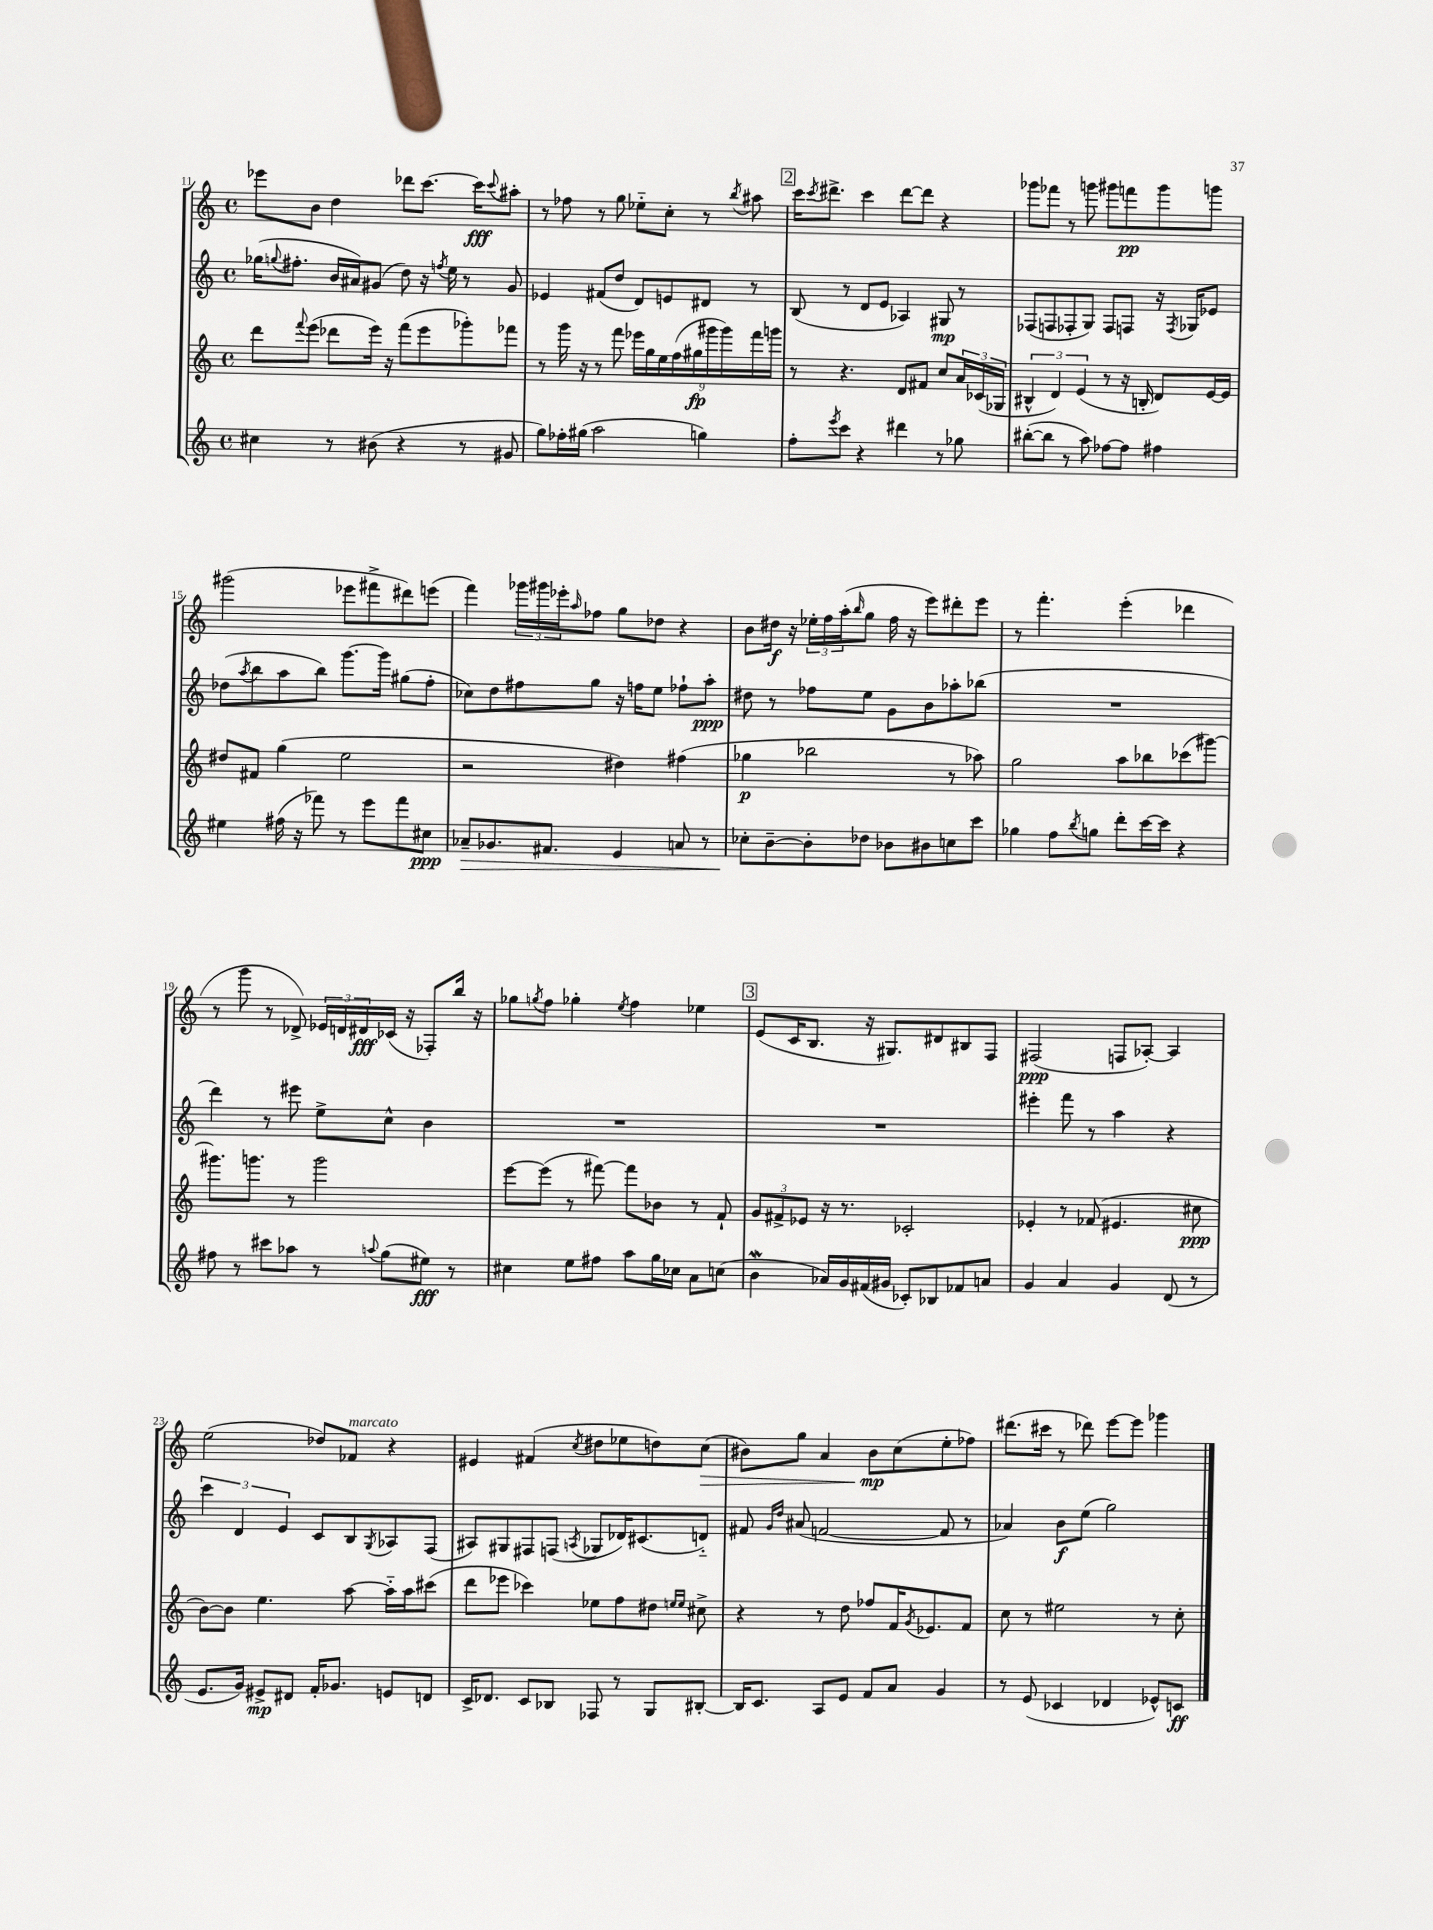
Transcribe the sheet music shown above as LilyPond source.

<<
\new StaffGroup <<
\new Staff = "s0" {
    \clef treble \key c \major \defaultTimeSignature \time 4/4
    ees'''8 b'8 d''4 des'''8 c'''8.~ c'''16\fff \appoggiatura { c'''8 } ais''8-. |
    r8 fes''8 r8 g''8 ees''8-_ c''8-. r8 \acciaccatura { b''8 } ais''8 |
    \mark \markup { \box "2" } c'''16 \acciaccatura { c'''8 } dis'''8.-> c'''4 dis'''8~ dis'''8 r4 |
    ges'''8 fes'''8 r8 g'''8 gis'''8 f'''8\pp gis'''8 g'''8 |
    gis'''2( ees'''8 fis'''8-> dis'''8) e'''8( |
    f'''4) \tuplet 3/2 { ges'''16 gis'''16 ees'''16-. } \grace { a''16 } fes''8 g''8 des''8 r4 |
    b'8 dis''16\f r16 \tuplet 3/2 { ees''16-. f''16 a''16-.( } \grace { b''16 } g''8 f''16 r16 e'''8) dis'''8-. e'''8 |
    r8 f'''4.-. e'''4-.( des'''4 |
    r8 g'''8 r8 des'8->) \tuplet 3/2 { ees'16 d'16 dis'16\fff } ces'16( r16 fes8-.) b''16 r16 |
    ges''8 \acciaccatura { g''8 } f''8 ges''4-. \acciaccatura { e''8 } f''4 ees''4 |
    \mark \markup { \box "3" } e'8( c'16 b8. r16 gis8.) dis'8 bis8 f8 |
    fis2\ppp( f8 aes8~-.) aes4 |
    e''2( des''8) fes'8^\markup { \italic "marcato" } r4 |
    eis'4 fis'4( \acciaccatura { c''8 } dis''8 ees''8 d''8) c''8\>( |
    bis'8) g''8 a'4 bis'8\mp\! c''8( e''8-. fes''8) |
    dis'''8.( cis'''16 r8 des'''8) e'''8~ e'''8 ges'''4 \bar "|." |
}
\new Staff = "s1" {
    \clef treble \key c \major \defaultTimeSignature \time 4/4
    ges''16( \appoggiatura { g''8 } fis''8.-. b'16 ais'16) gis'8( d''8) r16 \acciaccatura { f''8 } e''16 r8 gis'8 |
    ees'4 fis'8( d''8 d'8) e'8 dis'8 r8 |
    \mark \markup { \box "2" } b8( r8 d'8 e'8 aes4) gis8\mp r8 |
    fes8( f8 fes8-. g8) fes8 f8 r16 \acciaccatura { f8 } ges16 ees'8 |
    des''8( \acciaccatura { a''8 } b''8 a''8 b''8) g'''8.~ g'''16 gis''8( f''8-. |
    ces''8) d''8 fis''8 g''8 r16 f''16 e''8 fes''8-! a''8-.\ppp |
    dis''8 r8 fes''8 e''8 g'8 b'8 aes''8-. bes''8( |
    R1 |
    d'''4) r8 eis'''8 e''8-> c''8-^ b'4 |
    R1 |
    \mark \markup { \box "3" } R1 |
    eis'''4-. f'''8 r8 a''4 r4 |
    \tuplet 3/2 { c'''4 d'4 e'4 } c'8 b8 \acciaccatura { g8 } aes8 f8( |
    ais8) gis8 fis8 f8( \acciaccatura { a8 } ges8 des'16) cis'8.( d'8-_) |
    fis'8 \grace { g'16 d''16 } ais'8( f'2~ f'8 r8 |
    aes'4) b'8\f e''8( g''2) \bar "|." |
}
\new Staff = "s2" {
    \clef treble \key c \major \defaultTimeSignature \time 4/4
    d'''8 \appoggiatura { f'''8 } e'''8( des'''8 e'''16) r16 f'''8( e'''8 ges'''8-.) fes'''8 |
    r8 g'''16 r16 r8 f'''8 \tuplet 9/8 { ees'''16 g''16 e''16 f''16( gis''16\fp gis'''16 gis'''16) f'''16 g'''16 } |
    \mark \markup { \box "2" } r8 r4. d'8 fis'8 c''8 \tuplet 3/2 { a'16 ces'16( ges16 } |
    \tuplet 3/2 { bis4-^ d'4) e'4( } r8 r16 b16-. d'8) e'16~ e'16 |
    dis''8 fis'8 g''4( e''2 |
    r2 dis''4) fis''4( |
    ges''4\p bes''2 r8 aes''8) |
    g''2 a''8 bes''8 ces'''8( gis'''8~) |
    gis'''8. g'''8. r8 g'''2 |
    e'''8~ e'''8( r8 fis'''8~) fis'''8 bes'8 r8 f'8-! |
    \mark \markup { \box "3" } \tuplet 3/2 { g'8 fis'8-> ees'8 } r16 r8. ces'2-. |
    ees'4-. r8 fes'8( eis'4. cis''8\ppp |
    b'8~) b'8 e''4. a''8~ a''16-_ a''16 cis'''8( |
    d'''8 ees'''8 ces'''4) ees''8 f''8 dis''8 \grace { e''16 e''16 } cis''8-> |
    r4 r8 d''8 fes''8 f'16 \acciaccatura { g'8 } ees'8. f'8 |
    c''8 r8 eis''2 r8 c''8-. \bar "|." |
}
\new Staff = "s3" {
    \clef treble \key c \major \defaultTimeSignature \time 4/4
    cis''4 r8 bis'8( r4 r8 gis'8 |
    g''8) fes''16-. gis''16( a''2 g''4) |
    \mark \markup { \box "2" } f''8-. \acciaccatura { e'''8 } c'''8 r4 dis'''4 r8 ges''8 |
    bis''8~-.( bis''8 r8 a''8) fes''8~ fes''8 fis''4 |
    eis''4 fis''16( r16 fes'''8) r8 e'''8 fes'''8 cis''8\ppp |
    aes'8--\> ges'8. fis'8. e'4 a'8 r8 |
    ces''8-.\! b'8~-- b'8-. des''8 bes'8 bis'8 c''8 c'''8 |
    ges''4 f''8 \acciaccatura { b''8 } g''8 d'''8-. c'''16~ c'''16 r4 |
    fis''8 r8 cis'''8 aes''8 r8 \appoggiatura { a''8 } g''8( eis''8\fff) r8 |
    cis''4 e''8 fis''8 a''8 g''16 ces''16 a'8 c''8( |
    \mark \markup { \box "3" } b'4\mordent aes'16) g'16 fis'16( gis'16 ces'8-.) bes8 fes'8 a'8 |
    g'4 a'4 g'4 d'8( r8 |
    e'8. g'16) eis'8->\mp dis'8 f'16-. ges'8. e'8 d'8 |
    c'16-> des'8. c'8 bes8 fes8 r8 g8 bis8~-. |
    bis16 c'8. a8 e'8 f'8 a'8 g'4 |
    r8 e'8( ces'4 des'4 ees'8-^) c'8\ff \bar "|." |
}
>>
>>
\layout { \context { \Score currentBarNumber = #11 } }
